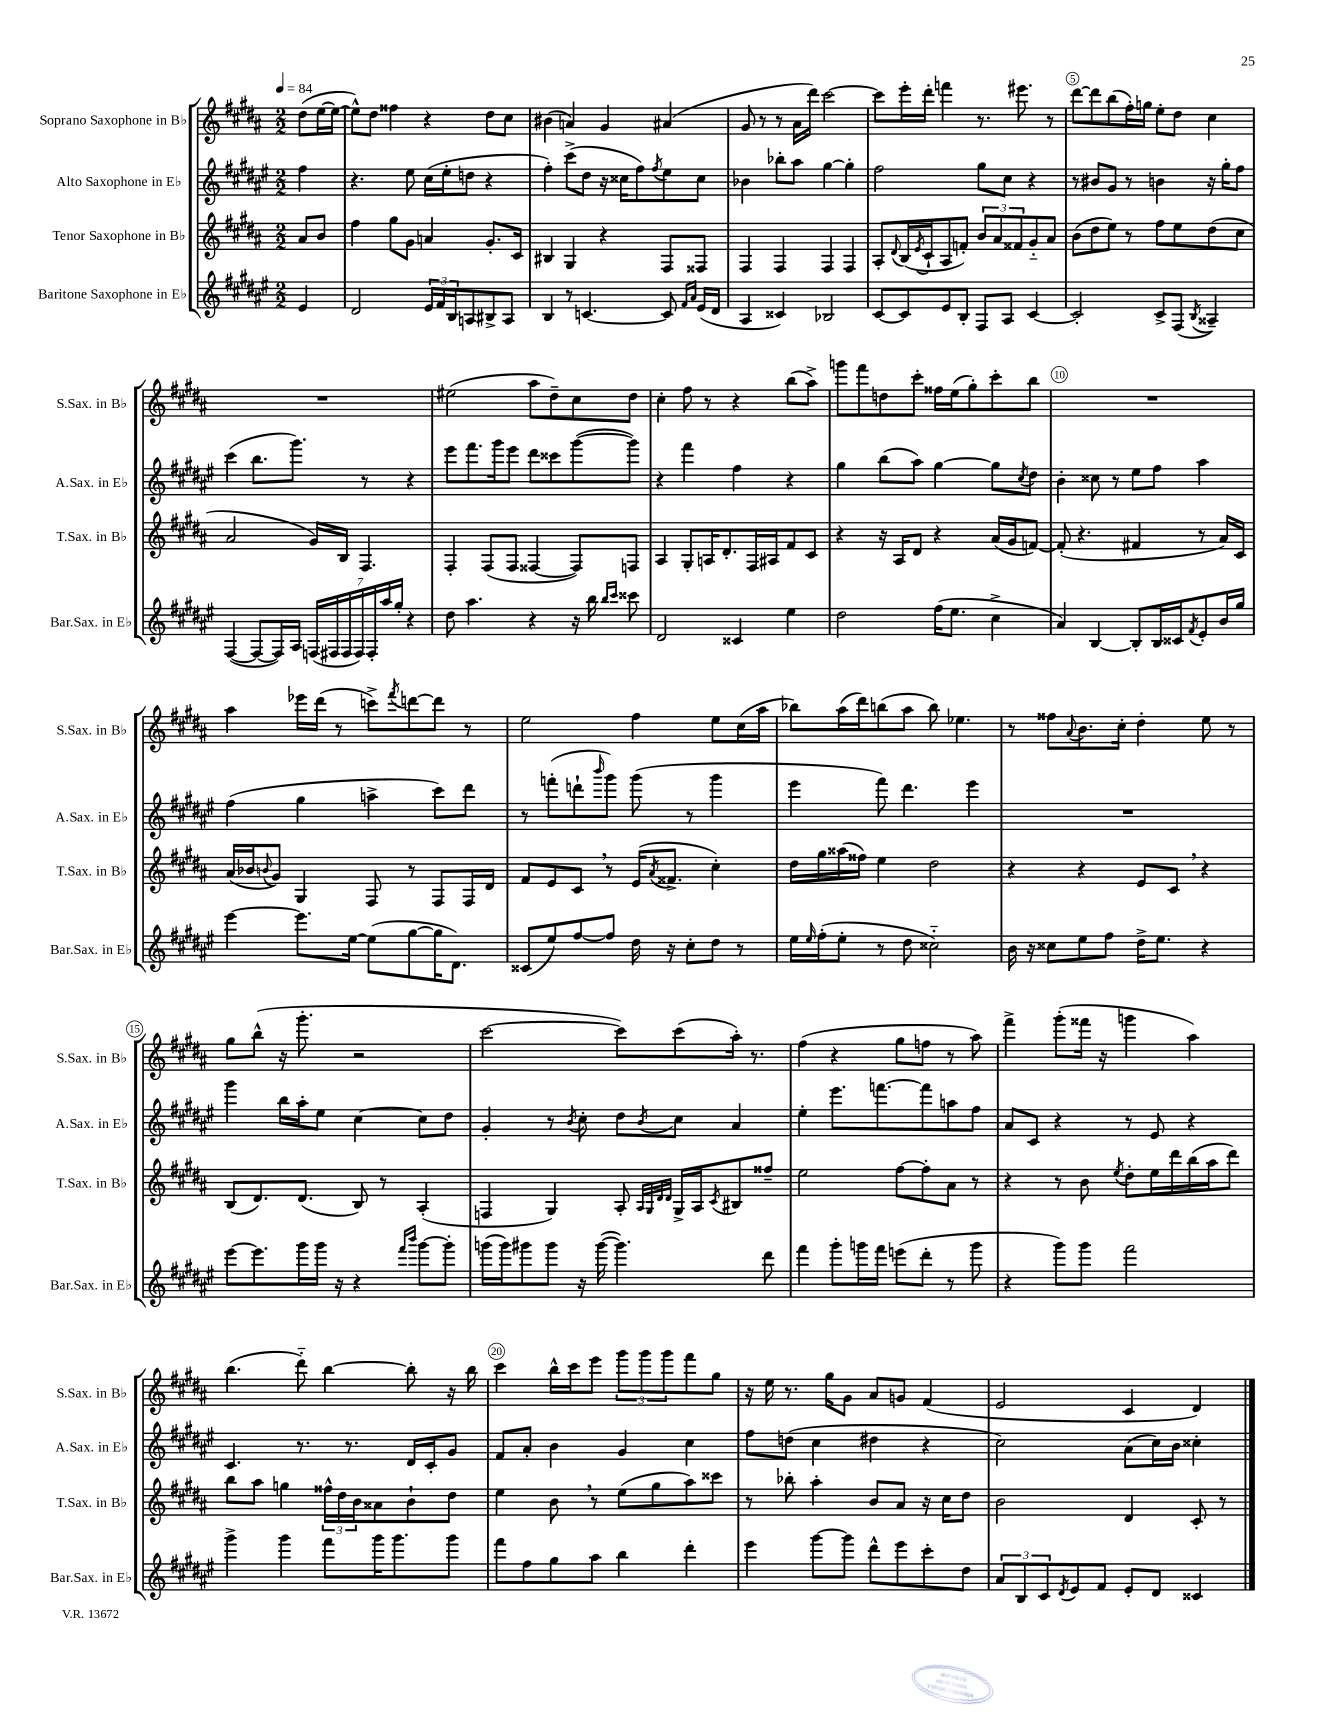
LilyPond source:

<<
\new StaffGroup <<
\new Staff = "s0" \with { instrumentName = "Soprano Saxophone in Bb" shortInstrumentName = "S.Sax. in Bb" } {
    \clef treble \key b \major \numericTimeSignature \time 2/2 \partial 4 \tempo 4 = 84
    dis''8( e''16~ e''16~ |
    e''8-^) dis''8 fisis''4 r4 dis''8 cis''8 |
    bis'4( a'4) gis'4 ais'4( |
    gis'8 r8 r8 ais'16 dis'''16) cis'''2~ |
    cis'''8 e'''16-. dis'''16-. f'''4 r8. eis'''8. r8 |
    dis'''8~ dis'''8 b''8( fis''16-.) g''16 e''8-. dis''8 cis''4 |
    R1 |
    eis''2( ais''8 dis''8--) cis''8 dis''8 |
    cis''4-. fis''8 r8 r4 b''8( ais''8->) |
    g'''8 fis'''8 d''8 cis'''8-. fisis''16 e''16( gis''8-.) cis'''8-. b''8 |
    R1 |
    ais''4 ees'''16 dis'''16( r8 c'''8->) \acciaccatura { fis'''8 } d'''8~ d'''8 r8 |
    e''2 fis''4 e''8 cis''16( ais''16 |
    bes''8) ais''16( dis'''16) b''8( ais''8 b''8) ees''4. |
    r8 fisis''8 \appoggiatura { ais'8 } b'8. cis''16-. dis''4-. e''8 r8 |
    gis''8 b''8-^( r16 gis'''8.-. r2 |
    cis'''2~ cis'''8) cis'''8( ais''16-.) r8. |
    fis''4( r4 gis''8 f''8 r8 ais''8) |
    fis'''4-> gis'''8-.( fisis'''16 r16 g'''4 ais''4) |
    b''4.( dis'''8-_) b''4~ b''8-. r16 b''16 |
    cis'''4 b''16-^ cis'''16 e'''8 \tuplet 3/2 { gis'''8 gis'''8 gis'''8 } fis'''8 gis''8 |
    r16 e''16 r8. gis''16 gis'8 ais'8 g'8 fis'4( |
    e'2 cis'4 dis'4) \bar "|." |
}
\new Staff = "s1" \with { instrumentName = "Alto Saxophone in Eb" shortInstrumentName = "A.Sax. in Eb" } {
    \clef treble \key fis \major \numericTimeSignature \time 2/2 \partial 4
    fis''4 |
    r4. eis''8 cis''16( eis''16-. d''8 r4 |
    fis''4-.) cis'''8->( dis''8 r16 cisis''16 fis''8) \acciaccatura { fis''8 } eis''8 cisis''8 |
    bes'4 bes''8-. ais''8 gis''4~ gis''4-. |
    fis''2 gis''8 cis''8 r4 |
    r8 bis'8 gis'8 r8 b'4 r16 gis''16-. fis''8 |
    cis'''4( b''8. gis'''8.) r8 r4 |
    eis'''8 fis'''8. gis'''16 eis'''8 dis'''8 cisis'''8 gis'''8~( gis'''8) |
    r4 fis'''4 fis''4 r4 |
    gis''4 b''8( ais''8) gis''4~ gis''8 \acciaccatura { cis''8 } dis''8 |
    b'4-. cisis''8 r8 eis''8 fis''8 ais''4 |
    fis''4( gis''4 a''4-> cis'''8) dis'''8 |
    r8 f'''8-.( d'''8-! \grace { b'''16 } gis'''8) gis'''8( r8 gis'''4 |
    eis'''4 fis'''8) dis'''4. eis'''4 |
    R1 |
    gis'''4 b''16 ais''16-. eis''8 cis''4~ cis''8 dis''8 |
    gis'4-. r8 \acciaccatura { b'8 } cis''8-. dis''8 \acciaccatura { b'8 } cis''8 ais'4 |
    eis''4-. eis'''8. f'''8.~ f'''8 a''8 fis''8 |
    ais'8 cis'8 r4 r8 eis'8 r4 |
    cis'4. r8. r8. dis'16 cis'16-. gis'8 |
    fis'8 ais'8-. b'4 gis'4 cis''4 |
    fis''8 d''8( cis''4 dis''4 r4 |
    cis''2) ais'8( cis''16) b'16 cisis''4-. \bar "|." |
}
\new Staff = "s2" \with { instrumentName = "Tenor Saxophone in Bb" shortInstrumentName = "T.Sax. in Bb" } {
    \clef treble \key b \major \numericTimeSignature \time 2/2 \partial 4
    ais'8 b'8 |
    fis''4 gis''8 gis'8 a'4 gis'8.-. cis'16 |
    bis4 gis4 r4 fis8 fisis8 |
    fis4 fis4 fis4 fis4 |
    ais8-. \appoggiatura { dis'8 } b16( \acciaccatura { e'8 } cis'16-! ais8 f'8-.) \tuplet 3/2 { b'8 ais'8 fisis'8 } gis'8-_ ais'8 |
    b'8( dis''8 e''8) r8 fis''8 e''8 dis''8( cis''8 |
    ais'2 gis'16) b16 fis4. |
    fis4-. fis8( fis8 fisis4~ fisis8) f8 |
    ais4 gis8-. a16 dis'8.-. fis16 ais16 fis'8 cis'8 |
    r4 r16 ais16 dis'8 r4 ais'16( gis'16 f'8~) |
    f'8-.( r4. fis'4 r8 ais'16) cis'16 |
    ais'16( bes'16 \appoggiatura { b'8 } gis'8) gis4 fis8 r8 fis8 fis16 dis'16 |
    fis'8 e'8 cis'8 \breathe r8 e'16( \acciaccatura { ais'8 } fisis'8.-> cis''4-.) |
    dis''16 gis''16 aisis''16( fisis''16) e''4 dis''2 |
    r4 r4 e'8 cis'8 \breathe r4 |
    b8( dis'8.) dis'8.( b8) r8 ais4-.( |
    f4 gis4) ais8-. \grace { ais32 gis32 dis'32 dis'32 } gis16-> ais16 \acciaccatura { cis'8 } bis8 fisis''8-- |
    e''2 fis''8~ fis''8-. ais'8 r8 |
    r4 r8 b'8 \acciaccatura { e''8 } dis''8-. e''16 dis'''16 b''16( ais''16 dis'''8) |
    b''8 ais''8 g''4 \tuplet 3/2 { fisis''16-^ dis''16 b'16 } aisis'8 b'8-! dis''8 |
    e''4 b'8 \breathe r8 e''8( gis''8 ais''8) cisis'''8 |
    r8 bes''8-. ais''4-. b'8 ais'8 r16 cis''16 dis''8 |
    b'2 dis'4 cis'8-. r8 \bar "|." |
}
\new Staff = "s3" \with { instrumentName = "Baritone Saxophone in Eb" shortInstrumentName = "Bar.Sax. in Eb" } {
    \clef treble \key fis \major \numericTimeSignature \time 2/2 \partial 4
    eis'4 |
    dis'2 \tuplet 3/2 { eis'16 fis'16 b16 } a8 bis8-> a8 |
    b4 r8 c'4.~ c'8 \grace { fis'16 ais'16 } eis'16( dis'16 |
    ais4 cisis'4) bes2 |
    cis'8~ cis'8 eis'8 b8-. fis8 ais8 cis'4~ |
    cis'2-. cis'8-> fis8( \acciaccatura { b8 } aisis4--) |
    fis4~( fis8~ fis16) ais16 \tuplet 7/4 { f16( fis16 fis16 fis16) fis16-. ais''16 gis''16-. } r4 |
    dis''8 ais''4. r4 r16 b''16 \grace { b''16 cis'''16 } cisis'''8 |
    dis'2 cisis'4 eis''4 |
    dis''2 fis''16( eis''8. cis''4-> |
    ais'4) b4~ b8-. b16 cisis'16 \acciaccatura { fis'8 } eis'8-. b'16 gis''16 |
    eis'''4~ eis'''8. eis''16~ eis''8( gis''8~ gis''16 dis'8.) |
    cisis'8( eis''8) fis''8~ fis''8 dis''16 r16 cis''8-. dis''8 r8 |
    eis''16 \grace { eis''16 } fis''16-.( eis''8-. r8 dis''8 cisis''2-_) |
    b'16 r16 cisis''8 eis''8 fis''8 dis''16-> eis''8. r4 |
    eis'''8~ eis'''8. gis'''16 gis'''16 r16 r4 \grace { fis'''16 b'''16 } gis'''8~ gis'''8-. |
    g'''16( g'''16) gis'''8 gis'''8 r16 gis'''16~( gis'''4.) dis'''8 |
    fis'''4 gis'''8-. g'''16 fis'''16 e'''8( dis'''8-. r8 g'''8 |
    r4 gis'''8) gis'''8 fis'''2 |
    gis'''4-> gis'''4 fis'''8 gis'''16 gis'''8. gis'''8 |
    fis'''8 fis''8 gis''8 ais''8 b''4 dis'''4-. |
    eis'''4 gis'''8~ gis'''8 dis'''8-^ eis'''8 cis'''8-. dis''8 |
    \tuplet 3/2 { ais'8 b8 cis'8 } \acciaccatura { dis'8 } eis'8 fis'8 eis'8-. dis'8 cisis'4 \bar "|." |
}
>>
>>
\layout { \context { \Score \override BarNumber.break-visibility = ##(#f #t #t) barNumberVisibility = #(every-nth-bar-number-visible 5) \override BarNumber.stencil = #(make-stencil-circler 0.1 0.3 ly:text-interface::print) } }
